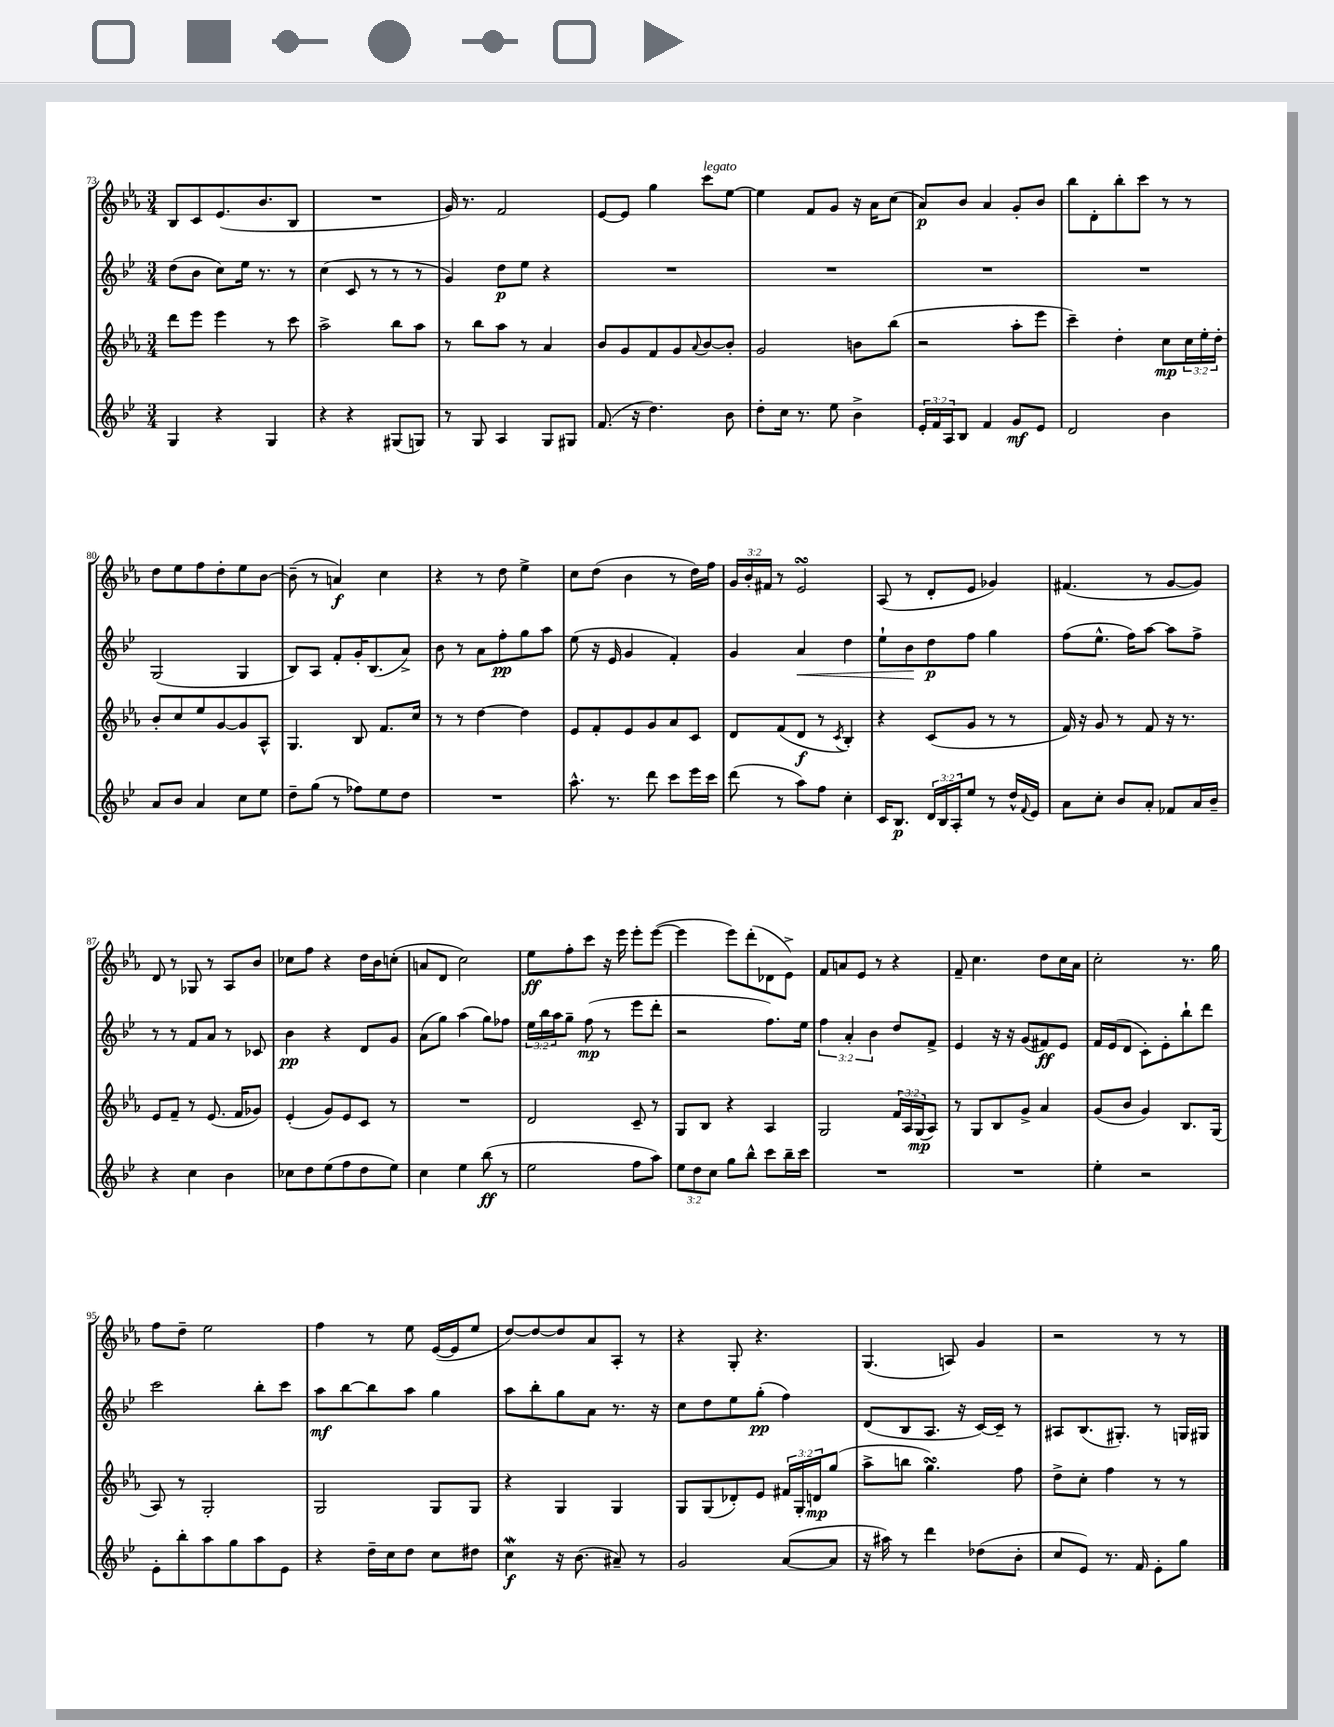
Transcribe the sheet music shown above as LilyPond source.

<<
\new StaffGroup <<
\new Staff = "s0" {
    \clef treble \key ees \major \numericTimeSignature \time 3/4 \override Staff.TupletNumber.text = #tuplet-number::calc-fraction-text
    bes8 c'8 ees'8.( bes'8. bes8 |
    R2. |
    g'16) r8. f'2 |
    ees'8~ ees'8 g''4 c'''8^\markup { \italic "legato" } ees''8~ |
    ees''4 f'8 g'8 r16 aes'16 c''8( |
    aes'8\p) bes'8 aes'4 g'8-. bes'8 |
    bes''8 d'8-. bes''8-. c'''8 r8 r8 |
    d''8 ees''8 f''8 d''8-. ees''8 bes'8~ |
    bes'8--( r8 a'4\f) c''4 |
    r4 r8 d''8 ees''4-> |
    c''8 d''8( bes'4 r8 d''16) f''16 |
    \tuplet 3/2 { g'16 bes'16-. fis'16 } r8 ees'2\turn |
    aes8( r8 d'8-. ees'8 ges'4) |
    fis'4.( r8 g'8~ g'8) |
    d'8 r8 ges8 r8 aes8 bes'8 |
    ces''8 f''8 r4 d''16 bes'16 c''8-.( |
    a'8 d'8 c''2) |
    ees''8\ff f''8-. c'''8 r16 ees'''16 ees'''8-. ees'''8~( |
    ees'''4 ees'''8) d'''8-.( des'8 ees'8->) |
    f'8 a'8 ees'8 r8 r4 |
    f'8-- c''4. d''8 c''16 aes'16 |
    c''2-. r8. g''16 |
    f''8 d''8-- ees''2 |
    f''4 r8 ees''8 ees'16~( ees'16 ees''8 |
    d''8~) d''8~ d''8 aes'8 aes8-. r8 |
    r4 g8-. r4. |
    g4.( a8) g'4 |
    r2 r8 r8 \bar "|." |
}
\new Staff = "s1" {
    \clef treble \key bes \major \numericTimeSignature \time 3/4 \override Staff.TupletNumber.text = #tuplet-number::calc-fraction-text
    d''8( bes'8 c''8) ees''16 r8. r8 |
    c''4( c'8 r8 r8 r8 |
    g'4) d''8\p ees''8 r4 |
    R2. |
    R2. |
    R2. |
    R2. |
    g2( g4 |
    bes8) a8 f'8-. g'16-. bes8.( a'8->) |
    bes'8 r8 a'8 f''8-.\pp g''8 a''8 |
    ees''8( r16 ees'16 g'4 f'4-.) |
    g'4 a'4\< d''4 |
    ees''8-! bes'8\! d''8\p f''8 g''4 |
    f''8( ees''8.-^ f''16) a''8~ a''8 f''8-> |
    r8 r8 f'8 a'8 r8 ces'8 |
    bes'4\pp r4 d'8 g'8 |
    a'8( g''8) a''4( g''8) fes''8 |
    \tuplet 3/2 { ees''16 bes''16 a''16 } g''8-- f''8\mp( r8 ees'''8 d'''8-. |
    r2 f''8.) ees''16 |
    \tuplet 3/2 { f''4 a'4-. bes'4 } d''8 f'8-> |
    ees'4 r16 r16 g'8( fis'8\ff) ees'8 |
    f'16 ees'16( d'8 c'8-.) ees'8-. bes''8-! d'''8 |
    c'''2 bes''8-. c'''8 |
    a''8\mf bes''8~ bes''8 a''8 g''4 |
    a''8 bes''8-. g''8 a'8 r8. r16 |
    c''8 d''8 ees''8 g''8-.\pp( f''4) |
    d'8( bes8 a8. r16 c'16~) c'16-- r8 |
    ais8 bes8.( gis8.-.) r8 g16 gis16 \bar "|." |
}
\new Staff = "s2" {
    \clef treble \key ees \major \numericTimeSignature \time 3/4 \override Staff.TupletNumber.text = #tuplet-number::calc-fraction-text
    d'''8 ees'''8 ees'''4 r8 c'''8 |
    aes''2-> bes''8 aes''8 |
    r8 bes''8 aes''8 r8 aes'4 |
    bes'8 g'8 f'8 g'8 \appoggiatura { aes'8 } bes'8~ bes'8-. |
    g'2 b'8 bes''8( |
    r2 aes''8-. ees'''8 |
    c'''4--) d''4-. c''8\mp \tuplet 3/2 { c''16 ees''16-. d''16-. } |
    bes'8-. c''8 ees''8 g'8~ g'8 aes8-^ |
    g4. bes8 f'8. c''16 |
    r8 r8 d''4~ d''4 |
    ees'8 f'8-. ees'8 g'8 aes'8 c'8 |
    d'8 f'8( d'8\f r8 \acciaccatura { c'8 } bes4-.) |
    r4 c'8( g'8 r8 r8 |
    f'16) r16 g'8 r8 f'8 r16 r8. |
    ees'8 f'8-- r8 ees'8.( f'16 ges'8) |
    ees'4-.( g'8) ees'8 c'8 r8 |
    R2. |
    d'2 c'8-- r8 |
    g8 bes8 r4 aes4 |
    g2 \tuplet 3/2 { f'16 aes16 g16\mp( } aes8) |
    r8 g8 bes8 g'8-> aes'4 |
    g'8( bes'8 g'4) bes8. g16( |
    aes8) r8 g2-. |
    g2 g8 g8 |
    r4 g4 g4 |
    g8 g8( des'8-.) ees'8 \tuplet 3/2 { fis'16 g16-. d'16\mp } g''8( |
    aes''8-> b''8 g''4.\turn) f''8 |
    d''8-> c''8-. f''4 r8 r8 \bar "|." |
}
\new Staff = "s3" {
    \clef treble \key bes \major \numericTimeSignature \time 3/4 \override Staff.TupletNumber.text = #tuplet-number::calc-fraction-text
    g4 r4 g4 |
    r4 r4 gis8( g8) |
    r8 g8 a4 g8 gis8 |
    f'8.( r16 d''4.) bes'8 |
    d''8-. c''16 r8. ees''8 bes'4-> |
    \tuplet 3/2 { ees'16-. f'16 a16 } bes8 f'4 g'8\mf ees'8 |
    d'2 bes'4 |
    a'8 bes'8 a'4 c''8 ees''8 |
    d''8-- g''8( r8 fes''8) ees''8 d''8 |
    R2. |
    a''8.-^ r8. d'''8 c'''8 ees'''16 c'''16 |
    d'''8( r8 a''8) f''8 c''4-. |
    c'16 bes8.\p \tuplet 3/2 { d'16 bes16 a16-. } ees''8 r8 d''16-^ \appoggiatura { f'8 } ees'16 |
    a'8 c''8-. bes'8 a'8-. fes'8 a'16 bes'16-- |
    r4 c''4 bes'4 |
    ces''8 d''8 ees''8( f''8 d''8 ees''8) |
    c''4 ees''4 bes''8\ff( r8 |
    ees''2 f''8 a''8) |
    \tuplet 3/2 { ees''8 d''8 c''8 } g''8 bes''8-^ c'''8 bes''16-- c'''16 |
    R2. |
    R2. |
    ees''4-. r2 |
    ees'8-. bes''8-. a''8 g''8 a''8 ees'8 |
    r4 d''16-- c''16 d''8 c''8 dis''8 |
    c''4\mordent\f r16 bes'8.( ais'8--) r8 |
    g'2 a'8~( a'8 |
    r16 ais''16) r8 d'''4 des''8( bes'8-. |
    c''8 ees'8) r8. f'16 ees'8-. g''8 \bar "|." |
}
>>
>>
\layout { \context { \Score currentBarNumber = #73 } }
